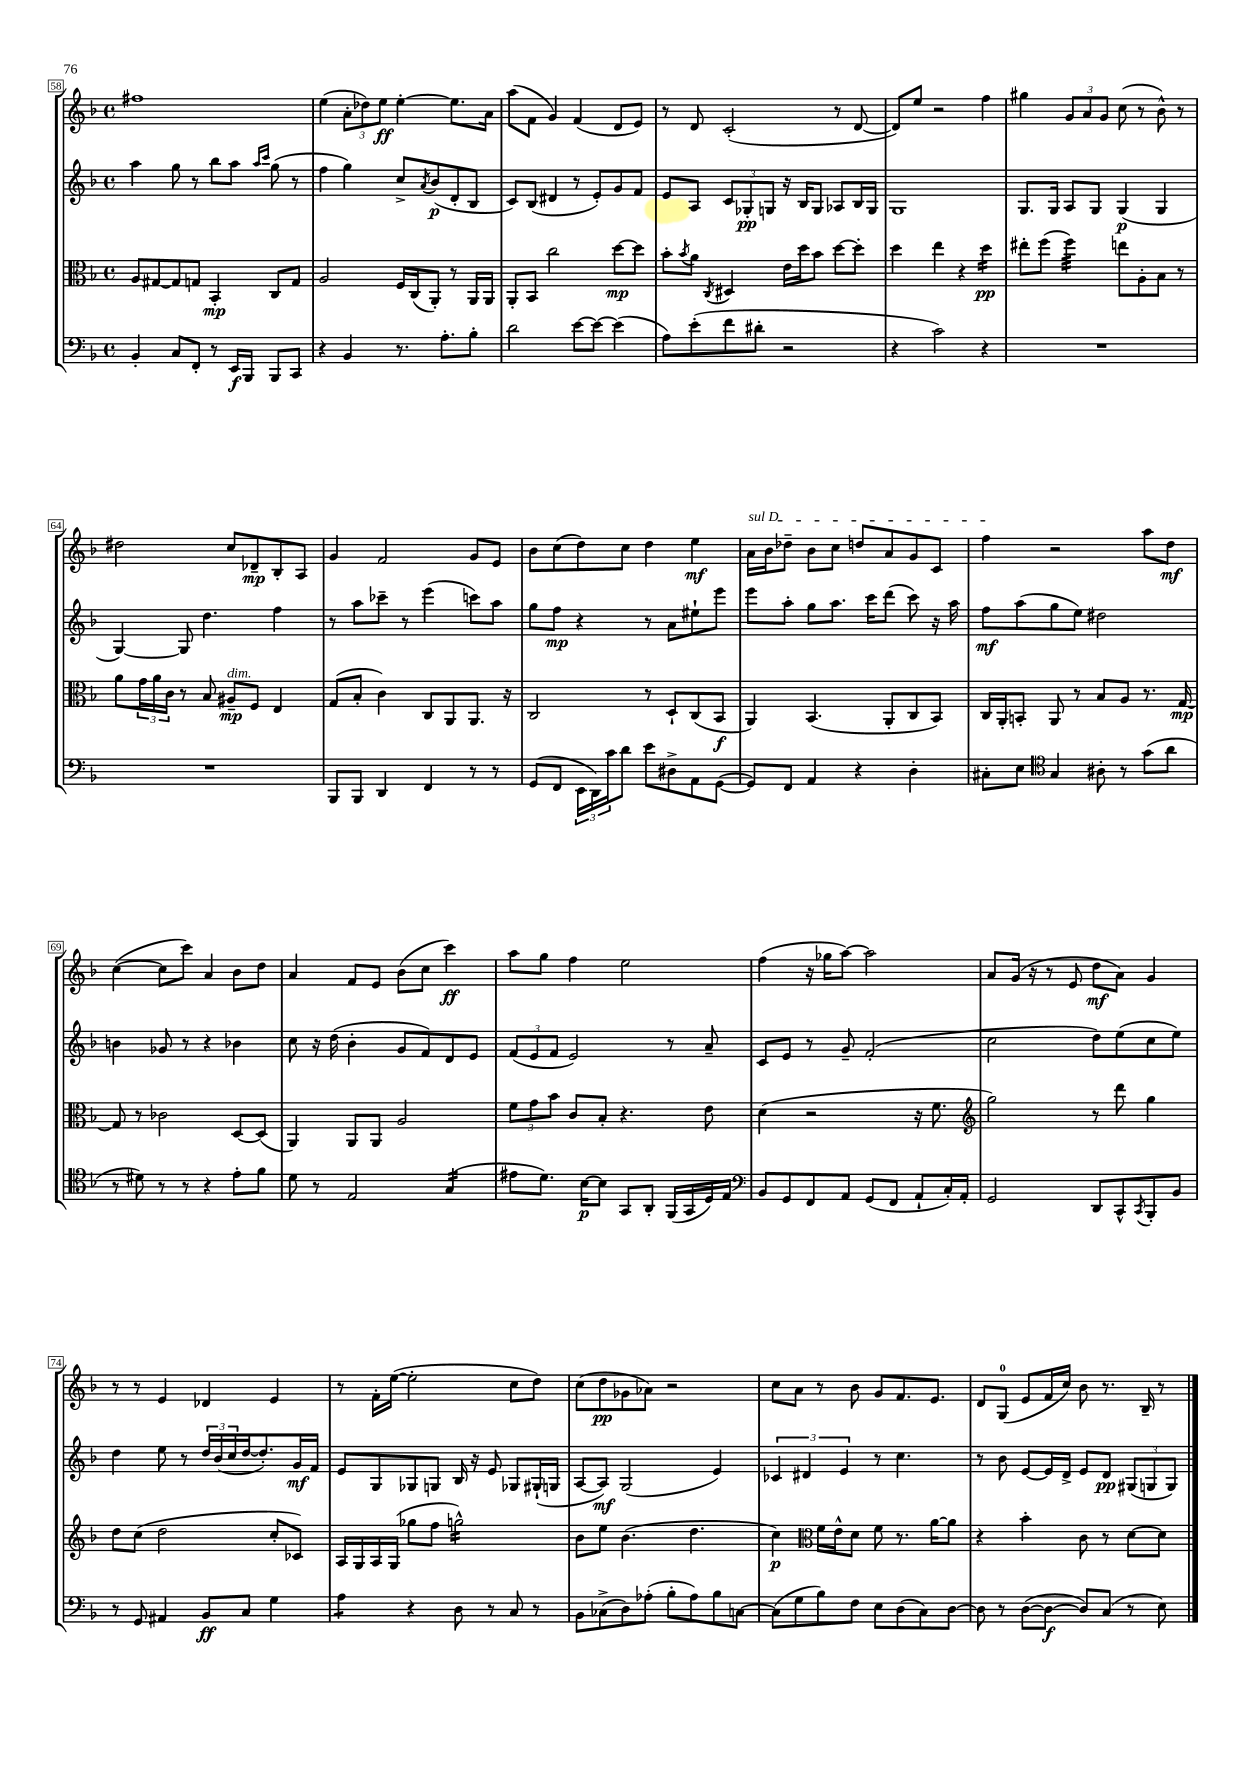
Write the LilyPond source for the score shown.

<<
\new StaffGroup <<
\new Staff = "s0" {
    \clef treble \key f \major \defaultTimeSignature \time 4/4
    fis''1 |
    e''4( \tuplet 3/2 { a'8-. des''8) e''8\ff } e''4~-. e''8. a'16 |
    a''8( f'8 g'4) f'4( d'8 e'8) |
    r8 d'8 c'2-.( r8 d'8~ |
    d'8) e''8 r2 f''4 |
    gis''4 \tuplet 3/2 { g'8 a'8 g'8 } c''8( r8 bes'8-^) r8 |
    dis''2 c''8 des'8--\mp bes8-. a8 |
    g'4 f'2 g'8 e'8 |
    bes'8 c''8( d''8) c''8 d''4 e''4\mf |
    \once \override TextSpanner.bound-details.left.text = \markup { \italic "sul D" } a'16\startTextSpan bes'16 des''8-- bes'8 c''8 d''8 a'8 g'8 c'8 |
    f''4\stopTextSpan r2 a''8 d''8\mf |
    c''4~( c''8 c'''8) a'4 bes'8 d''8 |
    a'4 f'8 e'8 bes'8( c''8 c'''4\ff) |
    a''8 g''8 f''4 e''2 |
    f''4( r16 ges''16 a''8~) a''2 |
    a'8 g'16( r16 r8 e'8 d''8\mf a'8) g'4 |
    r8 r8 e'4 des'4 e'4 |
    r8 f'16-. e''16~( e''2-. c''8 d''8) |
    c''8( d''8\pp ges'8 aes'8) r2 |
    c''8 a'8 r8 bes'8 g'8 f'8. e'8. |
    d'8 g8-0( e'8 f'16 c''16) bes'8 r8. bes16-- r8 \bar "|." |
}
\new Staff = "s1" {
    \clef treble \key f \major \defaultTimeSignature \time 4/4
    a''4 g''8 r8 bes''8 a''8 \grace { a''16 c'''16 } g''8( r8 |
    f''4 g''4) c''8-> \acciaccatura { a'8 } bes'8\p( d'8-. bes8 |
    c'8) bes8( dis'4 r8 e'8-.) g'8 f'8 |
    e'8 a8 \tuplet 3/2 { c'8 ges8-.\pp g8 } r16 bes16 g8 aes8 bes16 g16 |
    g1 |
    g8. g16 a8 g8 g4\p( g4 |
    g4~) g8 d''4. f''4 |
    r8 a''8 ces'''8-- r8 e'''4( c'''8) a''8 |
    g''8 f''8\mp r4 r8 a'8 eis''8-! e'''8 |
    e'''8 a''8-. g''8 a''8. c'''16 d'''8( c'''8) r16 a''16 |
    f''8\mf a''8( g''8 e''8) dis''2 |
    b'4 ges'8 r8 r4 bes'4 |
    c''8 r16 d''16( bes'4-. g'8 f'8) d'8 e'8 |
    \tuplet 3/2 { f'8( e'8 f'8 } e'2) r8 a'8-- |
    c'8 e'8 r8 g'8-- f'2-.( |
    c''2 d''8) e''8( c''8 e''8) |
    d''4 e''8 r8 \tuplet 3/2 { d''16 bes'16( c''16 } d''16~ d''8.-.) g'16\mf f'16 |
    e'8 g8 ges8 g8 bes16 r16 e'8 ges8 gis16-!( g16 |
    a8~ a8\mf) g2( e'4) |
    \tuplet 3/2 { ces'4 dis'4 e'4 } r8 c''4. |
    r8 bes'8 e'8~ e'16 d'16-> e'8 d'8\pp \tuplet 3/2 { gis8( g8 g8) } \bar "|." |
}
\new Staff = "s2" {
    \clef alto \key f \major \defaultTimeSignature \time 4/4
    a8 gis8~ gis8 g8 bes,4-.\mp c8 g8 |
    a2 f16 c16( a,8-.) r8 a,16 a,16 |
    a,8-. bes,8 c''2 d''8~\mp d''8 |
    bes'8-. \acciaccatura { bes'8 } a'8 \acciaccatura { c8 } dis4 e'16 d''16 bes'8 d''8~ d''8-. |
    d''4 e''4 r4 d''4:16\pp |
    eis''8-. f''8( f''4:32) e''8 a8-. bes8 r8 |
    a'8 \tuplet 3/2 { g'16 a'16 c'16 } r8 bes8 ais8--\mp^\markup { \italic "dim." } f8 e4 |
    g8( bes8-. c'4) c8 a,8 a,8. r16 |
    c2 r8 d8-! c8( bes,8\f |
    a,4) bes,4.( a,8-. c8 bes,8) |
    c16 a,16-. b,8-. a,8 r8 bes8 a8 r8. g16~\mp |
    g8 r8 ces'2 d8~ d8( |
    a,4) a,8 a,8 a2 |
    \tuplet 3/2 { f'8 g'8 bes'8 } c'8 bes8-. r4. e'8 |
    d'4( r2 r16 f'8. |
    \clef treble g''2) r8 d'''8 g''4 |
    d''8 c''8( d''2 c''8-. ces'8) |
    a16 g16 a16 g16( ges''8 f''8 g''2:16-^) |
    bes'8 e''8 bes'4.( d''4. |
    c''4\p) \clef alto f'16 e'16-^ d'8 f'8 r8. a'16~ a'8 |
    r4 bes'4-. c'8 r8 d'8~ d'8 \bar "|." |
}
\new Staff = "s3" {
    \clef bass \key f \major \defaultTimeSignature \time 4/4
    bes,4-. c8 f,8-. r8 e,16\f bes,,16 bes,,8 c,8 |
    r4 bes,4 r8. a8.-. bes8-. |
    d'2 e'8~ e'8~ e'4( |
    a8) e'8-.( f'8 dis'8-. r2 |
    r4 c'2) r4 |
    R1 |
    R1 |
    bes,,8 bes,,8 d,4 f,4 r8 r8 |
    g,8( f,8 \tuplet 3/2 { e,16 d,16) c'16 } d'8 e'8 dis8-> a,8 g,8~( |
    g,8) f,8 a,4 r4 d4-. |
    cis8-. e8 \clef tenor g4 ais8-. r8 g'8( a'8 |
    r8 dis'8) r8 r8 r4 e'8-. f'8 |
    d'8 r8 e2 g4:16( |
    eis'8 d'8.) bes16~\p bes8 g,8 a,8-. f,16( g,16 d16) e16 |
    \clef bass bes,8 g,8 f,8 a,8 g,8( f,8 a,8-! c16-.) a,16-. |
    g,2 d,8 c,8-^ \acciaccatura { c,8 } bes,,8-. bes,8 |
    r8 g,8 ais,4 bes,8\ff c8 g4 |
    a4:8 r4 d8 r8 c8 r8 |
    bes,8 ces8->( d8) aes8-.( bes8-. aes8) bes8 c8~ |
    c8( g8 bes8) f8 e8 d8( c8) d8~ |
    d8 r8 d8~( d8~\f d8) c8( r8 e8) \bar "|." |
}
>>
>>
\layout { \context { \Score currentBarNumber = #58 \override BarNumber.stencil = #(make-stencil-boxer 0.1 0.3 ly:text-interface::print) } }
